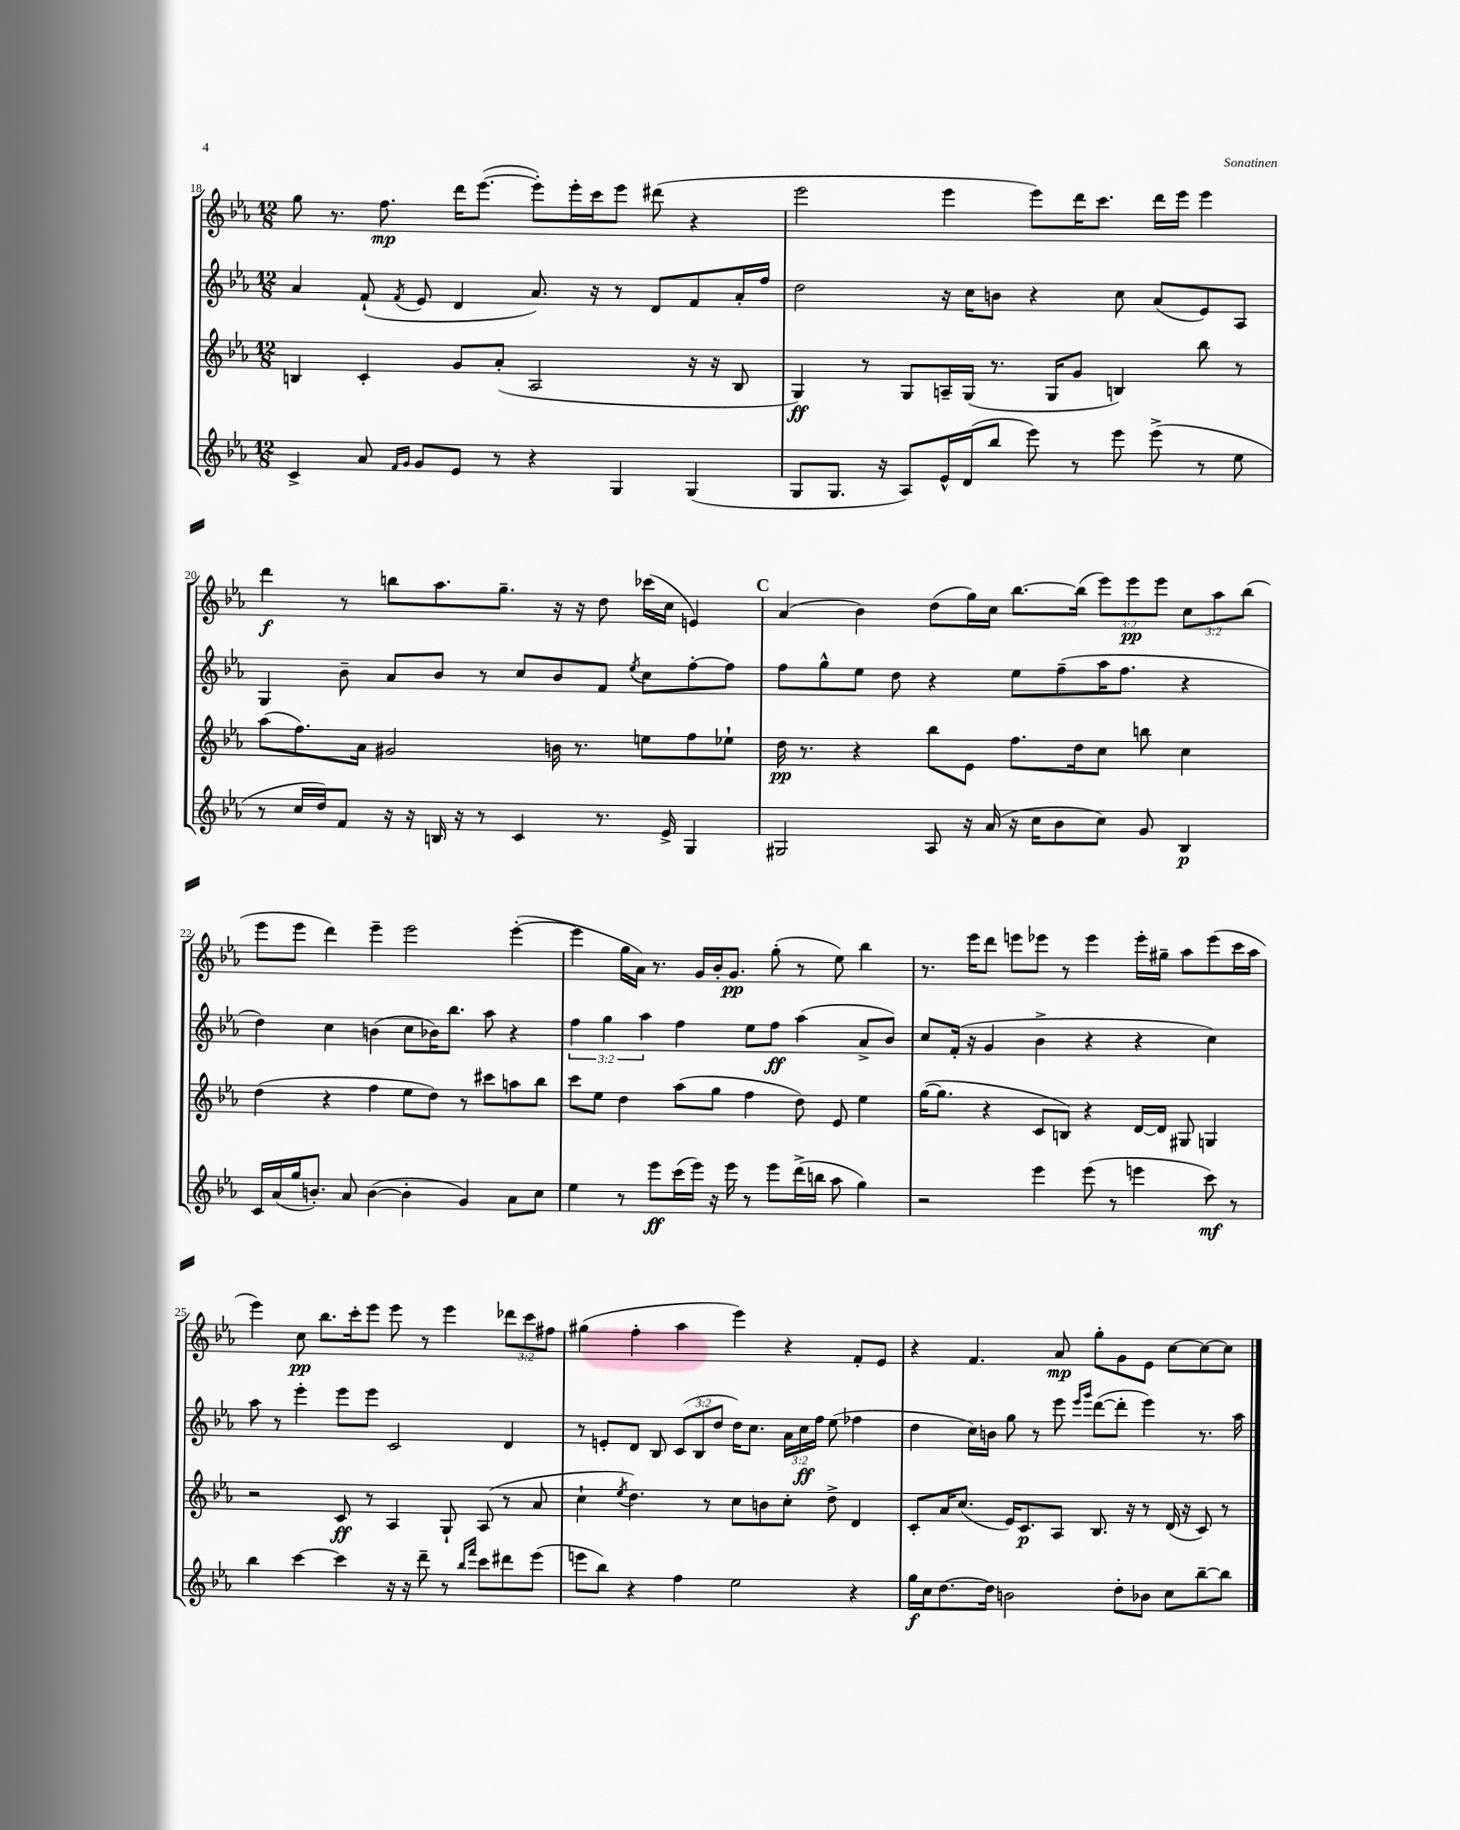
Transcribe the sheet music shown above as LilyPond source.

<<
\new StaffGroup <<
\new Staff = "s0" {
    \clef treble \key ees \major \numericTimeSignature \time 12/8 \override Staff.TupletNumber.text = #tuplet-number::calc-fraction-text
    \autoBeamOff g''8 r8. f''8.\mp d'''16[ ees'''8.]~( ees'''8[-.) ees'''16-. c'''16 ees'''8] dis'''8( r4 |
    ees'''2 ees'''4 ees'''8[) d'''16 c'''8.] d'''16[ ees'''16] ees'''4 |
    d'''4\f r8 b''8[ aes''8. g''8.]-- r16 r16 d''8 ces'''16[( c''16] e'4) |
    \mark \markup { \bold "C" } aes'4( bes'4) d''8[( g''16) c''16] bes''8.[~ bes''16]( \tuplet 3/2 { ees'''8[) ees'''8\pp ees'''8] } \tuplet 3/2 { c''8[ aes''8 bes''8]( } |
    ees'''8[ ees'''8] d'''4) ees'''4-- ees'''2 ees'''4~-.( |
    ees'''4 g''16[ aes'16]) r8. g'16[ bes'16-. g'8.]\pp g''8-.( r8 ees''8) bes''4 |
    r8. ees'''16[ d'''8] e'''8[ ees'''8] r8 ees'''4 ees'''16[-. gis''16]-- aes''8[ ees'''8( c'''16 aes''16] |
    ees'''4) c''8\pp bes''8.[ c'''16-. ees'''8] ees'''8 r8 ees'''4 \tuplet 3/2 { des'''8[ c'''8 fis''8] } |
    gis''4( f''4-. aes''4 ees'''4) r4 f'8[-. ees'8] |
    r4 f'4. aes'8\mp g''8[-. g'8 ees'8] c''8[~ c''8~ c''8] \bar "|." |
}
\new Staff = "s1" {
    \clef treble \key ees \major \numericTimeSignature \time 12/8 \override Staff.TupletNumber.text = #tuplet-number::calc-fraction-text
    \autoBeamOff aes'4 f'8-!( \acciaccatura { f'8 } ees'8 d'4 aes'8.) r16 r8 d'8[ f'8 aes'16-. f''16] |
    d''2 r16 c''16[ b'8] r4 c''8 aes'8[( ees'8) aes8] |
    g4 bes'8-- aes'8[ bes'8] r8 c''8[ bes'8 f'8] \acciaccatura { ees''8 } c''8[ f''8~-. f''8] |
    \mark \markup { \bold "C" } f''8[ g''8-^ ees''8] d''8 r4 ees''8[ f''8--( aes''16 f''8.] r4 |
    d''4) c''4 b'4( c''8[ bes'16) bes''8.] aes''8 r4 |
    \tuplet 3/2 { f''4 g''4 aes''4 } f''4 ees''8[ f''8]\ff aes''4( aes'8[-> bes'8]) |
    c''8[ f'16]-.( r16 g'4 bes'4-> r4 r4 c''4) |
    aes''8 r8 ees'''4-. ees'''8[ ees'''8] c'2 d'4 |
    r8 e'8[-. d'8] bes8 \tuplet 3/2 { c'8[( bes8 d''8] } d''16[) c''8.] \tuplet 3/2 { aes'16[ c''16\ff f''16] } ees''8( fes''4 |
    d''4 c''16[) b'16] g''8 r8 ees'''8 \grace { ees'''16[ g'''16] } d'''8[~( d'''8]-. ees'''4) r8. aes''16 \bar "|." |
}
\new Staff = "s2" {
    \clef treble \key ees \major \numericTimeSignature \time 12/8
    \autoBeamOff b4 c'4-. g'8[ aes'8]-.( aes2 r16 r16 b8 |
    g4\ff) r8 g8[ a16-- g16]( r8. g16[ g'8] b4) bes''8 r8 |
    aes''8[( f''8.) aes'16] gis'2 b'16 r8. e''8[ f''8 ees''8]-! |
    \mark \markup { \bold "C" } d''16\pp r8. r4 bes''8[ ees'8] f''8.[ d''16 c''8] b''8 c''4 |
    d''4( r4 f''4 ees''8[ d''8]) r8 cis'''8[ a''8 bes''8] |
    c'''8[ ees''8] d''4 aes''8[( g''8] f''4 d''8) ees'8 ees''4 |
    g''16[~( g''8.] r4 c'8[ b8]) r4 d'16[~ d'16] gis8 g4 |
    r2 c'8\ff r8 aes4 g8-! aes8( r8 aes'8 |
    c''4-! \acciaccatura { ees''8 } d''4.) r8 c''8[ b'8 c''8]-. d''8-> d'4 |
    c'8[-. aes'16 c''8.]( ees'16[) c'8.\p aes8] bes8. r16 r8 d'16( r16 c'8) r8 \bar "|." |
}
\new Staff = "s3" {
    \clef treble \key ees \major \numericTimeSignature \time 12/8
    \autoBeamOff c'4-> aes'8 \grace { f'16[ g'16] } g'8[ ees'8] r8 r4 g4 g4( |
    g8[ g8.] r16 aes8[) ees'16-^ d'16( bes''8] ees'''8) r8 ees'''8 ees'''8->( r8 ees''8 |
    r8 c''16[ d''16) f'8] r16 r16 b16 r16 r8 c'4 r8. ees'16-> g4 |
    \mark \markup { \bold "C" } gis2 aes8 r16 aes'16( r16 c''16[ bes'8 c''8]) g'8 bes4\p |
    c'16[ aes'16( g''16 b'8.]-.) aes'8 b'4~( b'4-. g'4) aes'8[ c''8] |
    ees''4 r8 ees'''8[\ff c'''16( ees'''16]) r16 ees'''16 r8 ees'''8[ d'''16->( b''16] aes''8 g''4) |
    r2 ees'''4 ees'''8( r8 e'''4 c'''8\mf) r8 |
    bes''4 c'''4~ c'''4 r16 r16 d'''8-- r8 \grace { bes''16[ f'''16] } c'''8[ dis'''8 ees'''8]( |
    e'''8[ bes''8]) r4 f''4 ees''2 r4 |
    g''16[\f c''16 d''8.~ d''16] b'2 d''8[-. bes'8] c''8[ bes''8~-- bes''8] \bar "|." |
}
>>
>>
\layout { \context { \Score currentBarNumber = #18 } }
